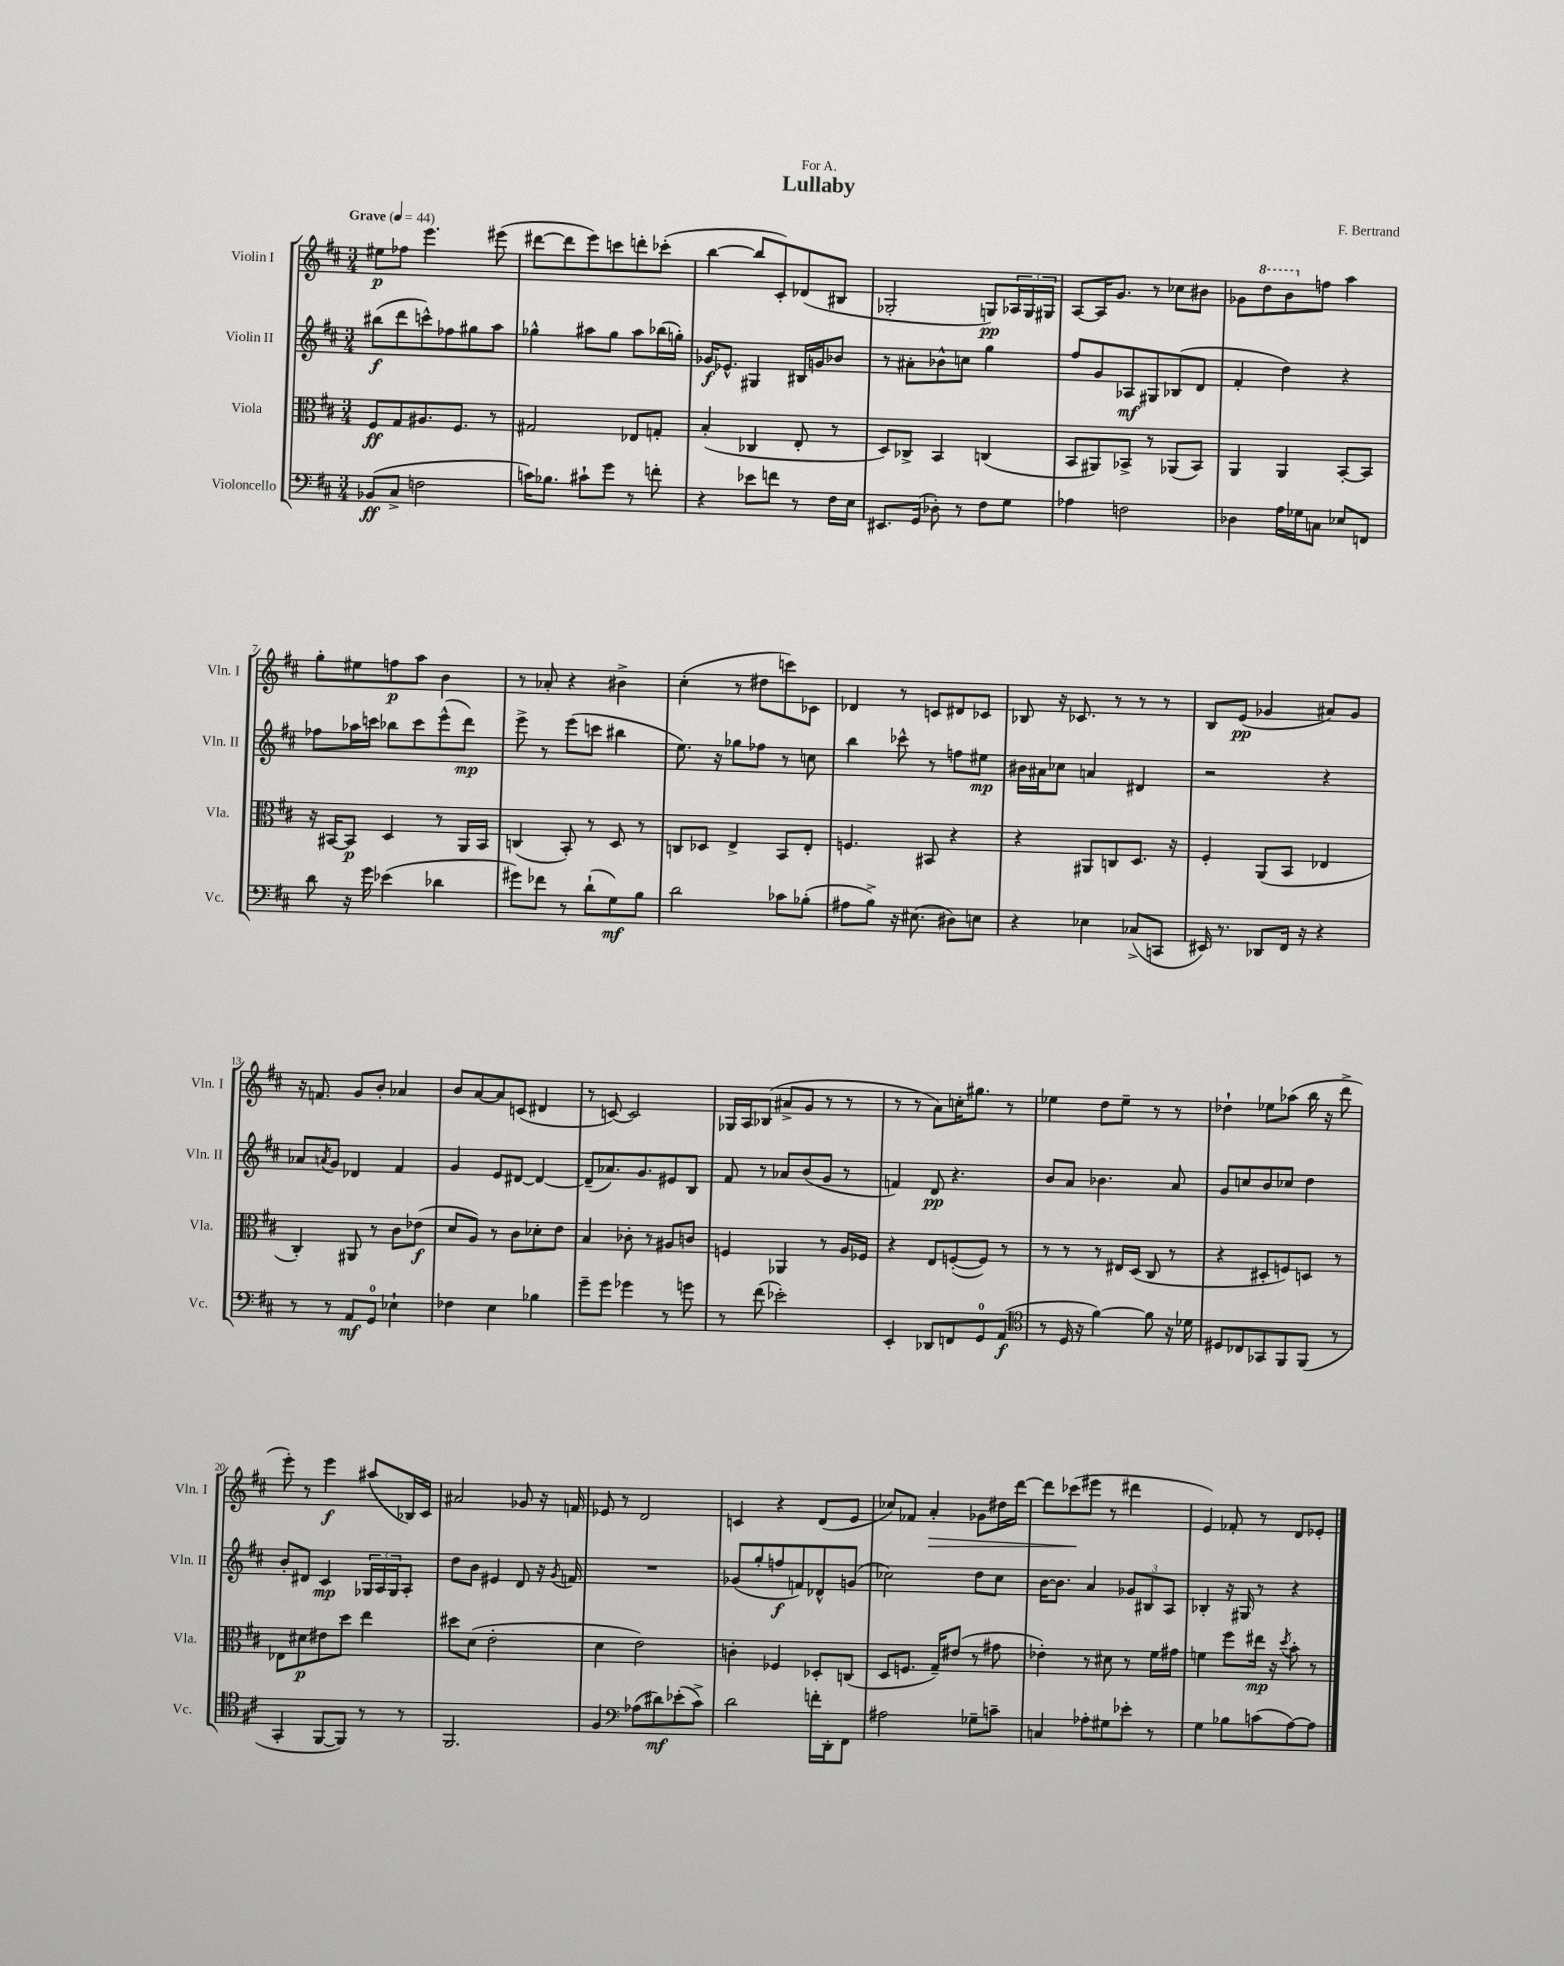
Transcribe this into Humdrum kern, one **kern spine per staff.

**kern	**dynam	**kern	**dynam	**kern	**dynam	**kern	**dynam
*part4	*part4	*part3	*part3	*part2	*part2	*part1	*part1
*staff4	*staff4	*staff3	*staff3	*staff2	*staff2	*staff1	*staff1
*I"Violoncello	*	*I"Viola	*	*I"Violin II	*	*I"Violin I	*
*I'Vc.	*	*I'Vla.	*	*I'Vln. II	*	*I'Vln. I	*
*clefF4	*	*clefC3	*	*clefG2	*	*clefG2	*
*k[f#c#]	*	*k[f#c#]	*	*k[f#c#]	*	*k[f#c#]	*
*M3/4	*	*M3/4	*	*M3/4	*	*M3/4	*
*MM44	*	*MM44	*	*MM44	*	*MM44	*
=1	=1	=1	=1	=1	=1	=1	=1
!	!	!	!	!	!	!LO:TX:a:B:t=Grave	!
(8BB-X/L	ff	8F#/L	ff	(8bb#X\L	f	8ee#X\L	p
8C#^/J	.	8G/	.	8ddd\	.	8ff-X\J	.
2Fn\	.	8.A#X/	.	8cccn^^\)	.	4.eee\	.
.	.	.	.	8ff-X\	.	.	.
.	.	8.F#/J	.	.	.	.	.
.	.	.	.	8gg#X\	.	.	.
.	.	8r	.	8aa\J	.	(8eee#X\	.
=2	=2	=2	=2	=2	=2	=2	=2
16cn\KL)	.	2G#X/	.	4gg-X^^\	.	[8ddd#X\L	.
8.B-X\J	.	.	.	.	.	.	.
.	.	.	.	.	.	8ddd#\]	.
8c#X`\L	.	.	.	8aa#X\L	.	8eee\)	.
8g\J	.	.	.	8gg-\J	.	8cccn\	.
8r	.	8E-X/L	.	8aa#\L	.	8dddn'\	.
8fn'\	.	8Gn'/J	.	(16bb-X\L	.	(8ccc-X'\J	.
.	.	.	.	16ggn'\JJ)	.	.	.
=3	=3	=3	=3	=3	=3	=3	=3
4r	.	(4B'/	.	16g-X/KL	f	[4bb\	.
.	.	.	.	8.e-X^^/J	.	.	.
8e-X\L	.	4C-X/	.	4G#X/	.	8bb/L]	.
8fn\J	.	.	.	.	.	8c#'/)	.
8r	.	8E'/	.	16B#X/LL	.	(8d-X/	.
.	.	.	.	16gn/J	.	.	.
16F#\LL	.	8r	.	8b-X/J	.	8B#X/J	.
16E\JJ	.	.	.	.	.	.	.
=4	=4	=4	=4	=4	=4	=4	=4
8.EE#X/L	.	8D/L)	.	8r	.	2G-X'/	.
.	.	8C-X^/J	.	8a#X'\L	.	.	.
(16GG/Jk	.	.	.	.	.	.	.
8D-X'\)	.	4BB/	.	8b-X^^\	.	.	.
8r	.	.	.	8ccn\J	.	.	.
8F#\L	.	(4Cn/	.	4gg\	.	8Gn/L)	pp
8G\J	.	.	.	.	.	24A-X/L	.
.	.	.	.	.	.	24G/	.
.	.	.	.	.	.	24G#X/JJ	.
=5	=5	=5	=5	=5	=5	=5	=5
4A-X\	.	8BB/L	.	8ff#/L	.	[8A/L	.
.	.	8AA#X/)	.	8g/	.	16A/K]	.
.	.	.	.	.	.	8.g/J	.
2Fn\	.	8BB-X^/J	.	8A-X/	mf	.	.
.	.	8r	.	8G#X/	.	8r	.
.	.	(8AA-X/L	.	(8B-X/	.	8cc-X\L	.
.	.	8BB-/J)	.	8d/J	.	8b#X\J	.
=6	=6	=6	=6	=6	=6	=6	=6
4D-X\	.	4AA/	.	4f#'/	.	8g-X\L	.
*	*	*	*	*	*	*8va	*
.	.	.	.	.	.	8ddd\	.
16A\LL	.	4AA/	.	4dd\)	.	8bb\	.
16G-X\J	.	.	.	.	.	.	.
*	*	*	*	*	*	*X8va	*
8Cn\J	.	.	.	.	.	8ffn\J	.
8E-X/L	.	[8BB'/L	.	4r	.	4aa\	.
8FFn/J	.	8BB/J]	.	.	.	.	.
!!LO:LB:g=z
=7	=7	=7	=7	=7	=7	=7	=7
8d\	.	16r	.	8ff-X\L	.	8gg'\L	.
.	.	[16BB#X/KL	.	.	.	.	.
16r	.	8BB#/J]	p	16aa-X\L	.	8ee#X\	.
16g\	.	.	.	16cccn\JJ	.	.	.
(4e-X\	.	4D/	.	8bb-X\L	.	8ffn\	p
.	.	.	.	8ccc\	.	8aa\J	.
4d-X\	.	8r	.	(8eee^^\	.	4b\	.
.	.	16AA/LL	.	8ddd\J)	mp	.	.
.	.	16BB#/JJ	.	.	.	.	.
=8	=8	=8	=8	=8	=8	=8	=8
8g#X\L)	.	(4Cn/	.	8eee^\	.	8r	.
8f-X\J	.	.	.	8r	.	8a-X'/	.
8r	.	8BB'/)	.	(8eee\L	.	4r	.
(8d`\L	.	8r	.	8cccn\J	.	.	.
8G\)	mf	8D/	.	4bb#X\	.	4b#X^\	.
8B\J	.	8r	.	.	.	.	.
=9	=9	=9	=9	=9	=9	=9	=9
2d\	.	8Cn/L	.	8.ee\)	.	(4cc#'\	.
.	.	8D-X/J	.	.	.	.	.
.	.	.	.	16r	.	.	.
.	.	4E^/	.	8gg-X\L	.	8r	.
.	.	.	.	8ff-X\J	.	8dd#X\L	.
8c-X\L	.	8BB/L	.	8r	.	8cccn\)	.
(8B-X'\J	.	8E'/J	.	8ccn\	.	8c-X\J	.
=10	=10	=10	=10	=10	=10	=10	=10
8A#X\L	.	4.Fn/	.	4bb\	.	4d-X/	.
8B^\J)	.	.	.	.	.	.	.
16r	.	.	.	8ccc-X^^\	.	8r	.
(8.E#X\	.	.	.	.	.	.	.
.	.	8BB#X/	.	8r	.	8cn/L	.
8D#X\L)	.	4r	.	8ffn\L	.	8d#X/	.
8En\J	.	.	.	8ee#X\J	mp	8c-X/J	.
=11	=11	=11	=11	=11	=11	=11	=11
4r	.	4r	.	16b#X\LL	.	8B-X/	.
.	.	.	.	16a#X\J	.	.	.
.	.	.	.	8cc-X\J	.	16r	.
.	.	.	.	.	.	8.c-X/	.
4E-X\	.	8AA#X/L	.	4an/	.	.	.
.	.	8Cn/	.	.	.	8r	.
(8C-X^/L	.	8.D/J	.	4d#X/	.	8r	.
8CCn/J	.	.	.	.	.	8r	.
.	.	16r	.	.	.	.	.
=12	=12	=12	=12	=12	=12	=12	=12
16EE#X/)	.	4F#'/	.	2r	.	8B/L	.
8.r	.	.	.	.	.	.	.
.	.	.	.	.	.	(8e/J	pp
8DD-X/L	.	(8AA/L	.	.	.	4g-X/	.
16FF#/Jk	.	8BB/J	.	.	.	.	.
16r	.	.	.	.	.	.	.
4r	.	4E-X/	.	4r	.	8a#X/L)	.
.	.	.	.	.	.	8g-/J	.
!!LO:LB:g=z
=13	=13	=13	=13	=13	=13	=13	=13
8r	.	4C#'/)	.	8a-X/L	.	16r	.
.	.	.	.	.	.	8.fn/	.
.	.	.	.	8qan/	.	.	.
8r	.	.	.	8g/J	.	.	.
8AA/L	mf	8AA#X/	.	4d-X/	.	8g/L	.
8GG/J	.	8r	.	.	.	8b'/J	.
4E-X`\	.	8c#\L	.	4f#/	.	4a-X/	.
.	.	(8e-X\J	f	.	.	.	.
=14	=14	=14	=14	=14	=14	=14	=14
4F-X\	.	8d/L	.	4g/	.	8b/L	.
.	.	8A/J)	.	.	.	[8a/	.
4E\	.	8r	.	8e/L	.	8a/]	.
.	.	8c#\L	.	[8d#X/J	.	(8cn/J	.
4B-X\	.	8d-X'\	.	4d#/_	.	4d#X/	.
.	.	8e\J	.	.	.	.	.
=15	=15	=15	=15	=15	=15	=15	=15
8g~\L	.	4B/	.	(8d#~/L]	.	8r	.
8g\J	.	.	.	8.a-X/)	.	[8cn/)	.
4g-X\	.	8c-X'\	.	.	.	2c/]	.
.	.	.	.	8.g/	.	.	.
.	.	8r	.	.	.	.	.
8r	.	8A#X/L	.	8e#X/	.	.	.
8gn\	.	8cn/J	.	8B/J	.	.	.
=16	=16	=16	=16	=16	=16	=16	=16
8r	.	4Fn/	.	8f#/	.	16G-X/LL	.
.	.	.	.	.	.	16A/J	.
(8f#\	.	.	.	8r	.	(8B-X/J	.
2e-X'\)	.	4AA-X/	.	8a-X/L	.	8a#X^/L	.
.	.	.	.	(8b/	.	8g/J	.
.	.	8r	.	8g/J	.	8r	.
.	.	16A/LL	.	8r	.	8r	.
.	.	16F-X/JJ	.	.	.	.	.
=17	=17	=17	=17	=17	=17	=17	=17
4EE'/	.	4r	.	4fn/)	.	8r	.
.	.	.	.	.	.	8r	.
8DD-X/L	.	8E/L	.	8d/	pp	8a\L)	.
8FFn/	.	([8Fn'/	.	4.r	.	16ccn'\K	.
.	.	.	.	.	.	8.gg#X\J	.
8GG/	.	8F/J])	.	.	.	.	.
(8AA/J	f	8r	.	.	.	8r	.
=18	=18	=18	=18	=18	=18	=18	=18
*clefC4	*	*	*	*	*	*	*
8r	.	8r	.	8b/L	.	4ee-X\	.
16D/	.	8r	.	8a/J	.	.	.
16r	.	.	.	.	.	.	.
[4f#\)	.	8r	.	4.b-X\	.	8dd\L	.
.	.	16E#X/LL	.	.	.	8ee-~\J	.
.	.	(16D/JJ	.	.	.	.	.
8f#\]	.	8C#/	.	.	.	8r	.
16r	.	8r	.	8a/	.	8r	.
16d-X\	.	.	.	.	.	.	.
=19	=19	=19	=19	=19	=19	=19	=19
8D#X/L	.	4r	.	8g/L	.	4dd-X`\	.
8C-X/	.	.	.	8ccn/	.	.	.
8GG-X/	.	8D#X'/L	.	8b/	.	8ee-X\L	.
8FF#/	.	8Fn/)	.	8cc-X/J	.	(8aa-X\J	.
(8FF#/J	.	8Dn/J	.	4dd\	.	16bb\	.
.	.	.	.	.	.	16r	.
8r	.	8r	.	.	.	8ddd^\	.
!!LO:LB:g=z
=20	=20	=20	=20	=20	=20	=20	=20
4GG'/	.	8E-X\L	.	8b'/L	.	8eee'\)	.
.	.	8d#X\	p	8d#X/J	.	8r	.
[8FF#/L	.	8e#X\	.	4c#/	mp	4eee\	f
8FF#/J])	.	8dd\J	.	.	.	.	.
8r	.	4ee\	.	24G-X/LL	.	(8aa#X/L	.
.	.	.	.	24A/	.	.	.
.	.	.	.	24G-/J	.	.	.
8r	.	.	.	8A'/J	.	16B-X/L)	.
.	.	.	.	.	.	16c#/JJ	.
=21	=21	=21	=21	=21	=21	=21	=21
2.FF#/	.	8dd#X\L	.	8dd\L	.	2a#X/	.
.	.	(8d\J	.	8b\J	.	.	.
.	.	2e'\	.	4e#X/	.	.	.
.	.	.	.	8d/	.	8g-X/	.
.	.	.	.	16r	.	16r	.
.	.	.	.	8qg/	.	.	.
.	.	.	.	16fn/	.	16fn/	.
=22	=22	=22	=22	=22	=22	=22	=22
4F#/	.	4d\	.	2.r	.	8e-X/	.
.	.	.	.	.	.	8r	.
*clefF4	*	*	*	*	*	*	*
(8A-X\L	.	2e\)	.	.	.	2d/	.
8d#X\)	mf	.	.	.	.	.	.
(8e-X'\	.	.	.	.	.	.	.
8c#^\J)	.	.	.	.	.	.	.
=23	=23	=23	=23	=23	=23	=23	=23
2d\	.	4cn'\	.	(8g-X/L	.	4cn/	.
.	.	.	.	8gg'/	.	.	.
.	.	4F-X/	.	8ffn/	f	4r	.
.	.	.	.	8fn/)	.	.	.
16fn'\LL	.	8D-X'/L	.	8d-X^^/	.	(8d/L	.
16DD'\J	.	.	.	.	.	.	.
8FF#\J	.	(8Cn/J	.	(8gn/J	.	8e/J	.
=24	=24	=24	=24	=24	=24	=24	=24
2A#X\	.	8D/L	.	2cc-X\)	.	8cc-X/L)	.
.	.	8.Fn/J	.	.	.	8f-X/J	.
!	!	!	!	!	!	!	!LO:HP:b
.	.	.	.	.	.	4a'/	>
.	.	16G~/KL)	.	.	.	.	.
.	.	(8e#X/J	.	.	.	.	.
8G-X~\L	.	8r	.	8dd\L	.	8g-X\L	.
8cn~\J	.	8g#X\	.	8cc-\J	.	16dd#X\L	.
.	.	.	.	.	.	[16ddd\JJ	.
=25	=25	=25	=25	=25	=25	=25	=25
4Cn/	.	4e-X'\)	.	[16b\KL	.	8ddd\L]	.
.	.	.	.	8.b\J]	.	.	.
.	.	.	.	.	.	(8ccc-X\	.
8A-X'\L	.	8r	.	4a/	.	8eee#X\J	]
8G#X\	.	8d#X\	.	.	.	8r	.
8e-X'\J	.	8r	.	12g-X/L	.	4ddd#X\	.
.	.	.	.	12B#X/	.	.	.
8r	.	16f#\LL	.	.	.	.	.
.	.	.	.	12A/J	.	.	.
.	.	16g#X\JJ	.	.	.	.	.
=26	=26	=26	=26	=26	=26	=26	=26
4G\	.	4fn\	.	4B-X'/	.	4e/)	.
8B-X\L	.	8ff#\L	.	16r	.	8f-X'/	.
.	.	.	.	16G#X/	.	.	.
(8cn\	.	16ee#X\Jk	mp	8r	.	8r	.
.	.	16r	.	.	.	.	.
.	.	8qdd/	.	.	.	.	.
[8A\)	.	8b'\	.	4r	.	8d/L	.
8A\J]	.	8r	.	.	.	8e-X'/J	.
==	==	==	==	==	==	==	==
*-	*-	*-	*-	*-	*-	*-	*-
